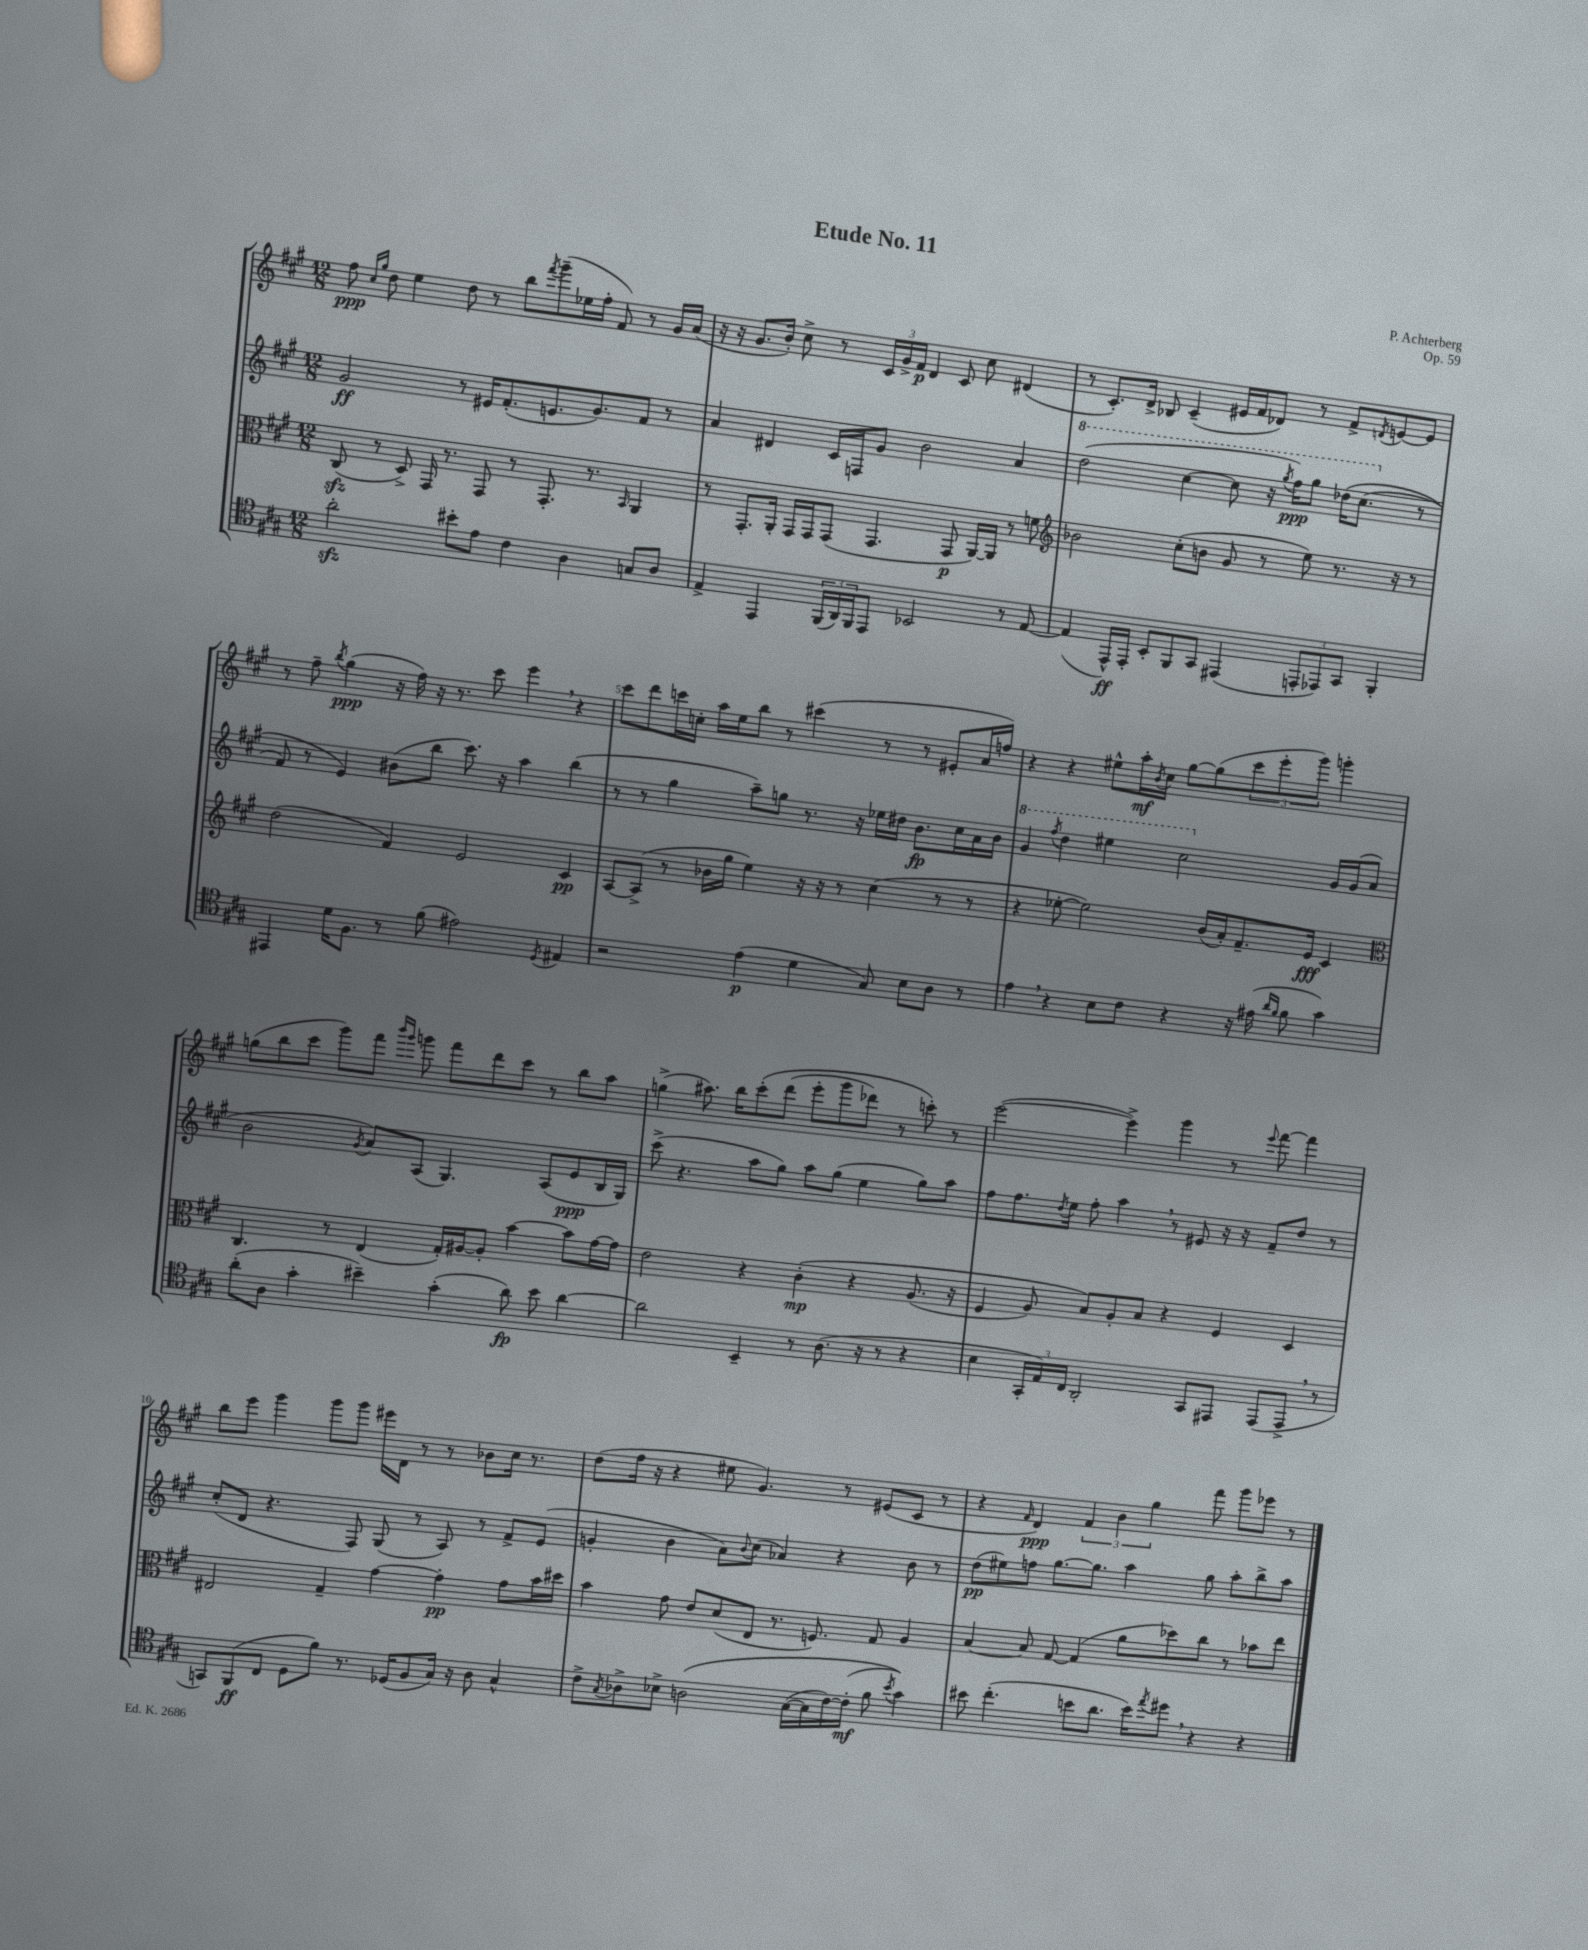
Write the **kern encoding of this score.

**kern	**kern	**kern	**kern
*staff4	*staff3	*staff2	*staff1
*clefC4	*clefC3	*clefG2	*clefG2
*k[f#c#g#]	*k[f#c#g#]	*k[f#c#g#]	*k[f#c#g#]
*M12/8	*M12/8	*M12/8	*M12/8
2a'	(8C#	2g#	8ff#
.	.	.	16qqcc#
.	.	.	16qqgg#
.	8r	.	8dd
.	8D^)	.	4ee
.	16GG#	.	.
.	8.r	.	.
8b#'	.	8r	8dd
8e	8GG#	16e#	8r
.	.	(8.f#'	.
4c#	8r	.	8bb
.	.	.	8qfff#
.	8.GG#'	8.e	(8ggg#~
4A	.	.	16ee-
.	8.r	8.g#)	16ff#'
.	.	.	8f#)
.	16qqBB	.	.
8G	4AA	8f#	8r
8A	.	8r	16g#
.	.	.	(16a
=	=	=	=
4E^	8r	4a	16r
.	.	.	16r
.	8.GG#'	.	8.g#
4EE	.	4d#	.
.	16AA'	.	16b')
.	16GG#	.	8cc#^
.	16GG#	.	.
(24FF#	(8GG#	16c#	8r
24AA)	.	.	.
.	.	16F	.
24FF#	.	.	.
8EE	4.GG#	8g#	24c#
.	.	.	24g#^
.	.	.	24f#
2BB-	.	2b	4d
.	8GG#	.	8c#
.	[16AA)	.	8cc#
.	16AA]	.	.
8r	8r	4a	(4d#
[8E	8f	.	.
=	=	=	=
*	*clefG2	*	*
(4E]	2b-	(2ddd	8r
.	.	.	8.c#')
16EE^^)	.	.	.
16EE'	.	.	16d^
8BB'	.	.	8B-
8FF#	(8cc#'	[4ccc#	(4c#~
8GG#	8b	.	.
(4EE#	8g#	8ccc#]	16e#
.	.	.	16f#
.	8r	16r	8d-)
.	.	8qggg#	.
.	.	16fff#)	.
12EE'	8ee)	8ggg#	8r
12EE-)	.	.	.
.	8.r	&(16ddd-	8f#^
12GG#	.	.	.
.	.	(8.ccc#	.
.	.	.	8qd
4FF#'	.	.	[8e
.	16r	.	.
.	8r	8r	8e]
=	=	=	=
4EE#	(2dd	8f#)	8r
.	.	8r	8ff#~
.	.	.	8qbb
16d	.	4e&)	(4gg#
8.F#	.	.	.
8r	4f#)	(8b#	16r
.	.	.	16ff#)
(8f#	.	8bb	16r
.	.	.	8.r
2e#)	2e	8.ccc#)	.
.	.	.	8ccc#
.	.	16r	.
.	.	4aa	4eee
8qD	.	.	.
4E#	4c#	(4bb	4r
=	=	=	=
2r	[8A	8r	8ccc#
.	(8A^]	8r	8ddd
.	8r	4gg#	16ccc
.	.	.	16cc'
.	16b-	.	16aa
.	16gg#	.	16ee
(4e	4ee)	8aa~)	8bb
.	.	8gg	8r
4d	16r	8.r	(4ccc#
.	16r	.	.
.	8r	.	.
.	.	16r	.
8G#)	(4cc#	16ee-	8r
.	.	16dd#	.
8B	.	8.b	8r
8A	8r	.	8e#'
.	.	16cc#	.
8r	8r	16a	16a
.	.	16b	16ff)
=	=	=	=
4e	4r	4gg#	4r
.	.	8qfff#	.
4r	[8ee-'	4ddd	4r
.	2ee-])	.	.
8B	.	4eee#	8ee#^^
8c#	.	.	16aa'
.	.	.	8qb
.	.	.	16cc#
4r	.	2ccc#	[8gg#
.	(16b	.	(8gg#]
.	16a')	.	.
16r	8.f#~	.	12ccc#
(16e#	.	.	.
.	.	.	12eee'
16qqa	.	.	.
16qqf#	.	.	.
8f#	.	.	.
.	.	.	12ggg#)
.	16e	.	.
4g#)	4c#	16g#	4ggg'
.	.	(16g#	.
.	.	8a	.
=	=	=	=
*	*clefC3	*	*
(8a'	4.C#	2b	(8gg
8A	.	.	8bb
4g#'	.	.	8ccc#
.	8r	.	8ggg#)
.	.	8qg#	.
4b#~)	(4E	8a)	8fff#
.	.	.	16qqbbb
.	.	.	16qqggg#
.	.	(8A	8ggg
(4g#'	16G#')	4.G#)	8fff#
.	[16A#	.	.
.	8A#']	.	8ddd
8a)	[4b	.	8ccc#
8b#	.	(8A	8r
[4a	8b]	8e	8bb
.	[16g#	16B	8aa
.	16g#]	16G#)	.
=	=	=	=
2a]	2e	(8ccc#^	(4gg^
.	.	4.r	.
.	.	.	8.aa#)
.	.	.	16bb
4BB~	4r	8aa	&(8ccc#'
.	.	8gg#)	(8ddd
8r	&(4c#'	8aa	8eee'
(8.A	.	(8gg#	8ggg#
.	4r	4ee	8ddd-)
16r	.	.	.
8r	.	.	8r
4r	(8.A	8gg#)	8ccc'&)
.	.	8aa	8r
.	16r	.	.
=	=	=	=
4B	4F#	8ff#	([2eee
.	.	8.ff#	.
24GG#'	8A)	.	.
24E)	.	.	.
.	.	8qdd	.
.	.	16ee	.
24C#	.	.	.
2AA'	8B&)	8ff#'	.
.	8A'	4aa	4eee^])
.	8B	.	.
.	4r	8r	4ggg#
8GG#	.	8e#	.
8EE#	4F#	16r	8r
.	.	16r	.
.	.	.	8qqeee
(8EE#	.	8f#~	[8fff#
8EE#^	4D	8dd	4fff#]
8r	.	8r	.
=	=	=	=
8GG)	2E#	(8cc#'	8bb
(8FF#	.	8d	8eee
8C#	.	4.r	4ggg#
8D	.	.	.
8f#)	4G#~	.	8ggg#
8.r	.	8F#)	8ggg#
.	[4g#	(8G#	16eee#
(16D-	.	.	16d
8F#	.	8r	8r
16G#)	4g#']	8A)	8r
16r	.	.	.
8A	.	8r	8b-
4G#^^	8g#	8f#^	16cc#
.	.	.	8.r
.	16b	(8e	.
.	16dd#	.	.
=	=	=	=
8c#^	4b	4g'	(8dd
8qG#	.	.	.
8A-^	.	.	16ff#
.	.	.	16r
8B-^	8g#	4b	4r
&(2A	8e	.	.
.	(8d	8a)	8ee#
.	.	8qqb	.
.	8E	(8cc#	4.g#)
.	8.r	4a-)	.
([16G#	.	.	.
16G#]	8.F)	.	.
[16c#)	.	4r	8r
(16c#']	.	.	.
8f#	8G#	.	(8e#
8qb	.	.	.
4g#)&)	4A	8b	8c#
.	.	8r	8r
=	=	=	=
8b#	[4B	(8dd	4r
(4.cc#'	.	8ee#)	.
.	.	.	16qqf#
.	8B]	8ff	4d)
.	[8G#	[8.gg#	.
8b	(4G#]	.	6f#
.	.	8.gg#]	.
8.a	.	.	.
.	.	.	6b
.	8a	4aa	.
16b)	.	.	.
.	.	.	6gg#
8qee	.	.	.
8dd#	8dd-)	.	.
4r	8cc#	8gg#	8fff#
.	8r	8aa'	8ggg#
4r	8b-	8bb^	8eee-
.	8ee	8aa	8r
==	==	==	==
*-	*-	*-	*-
